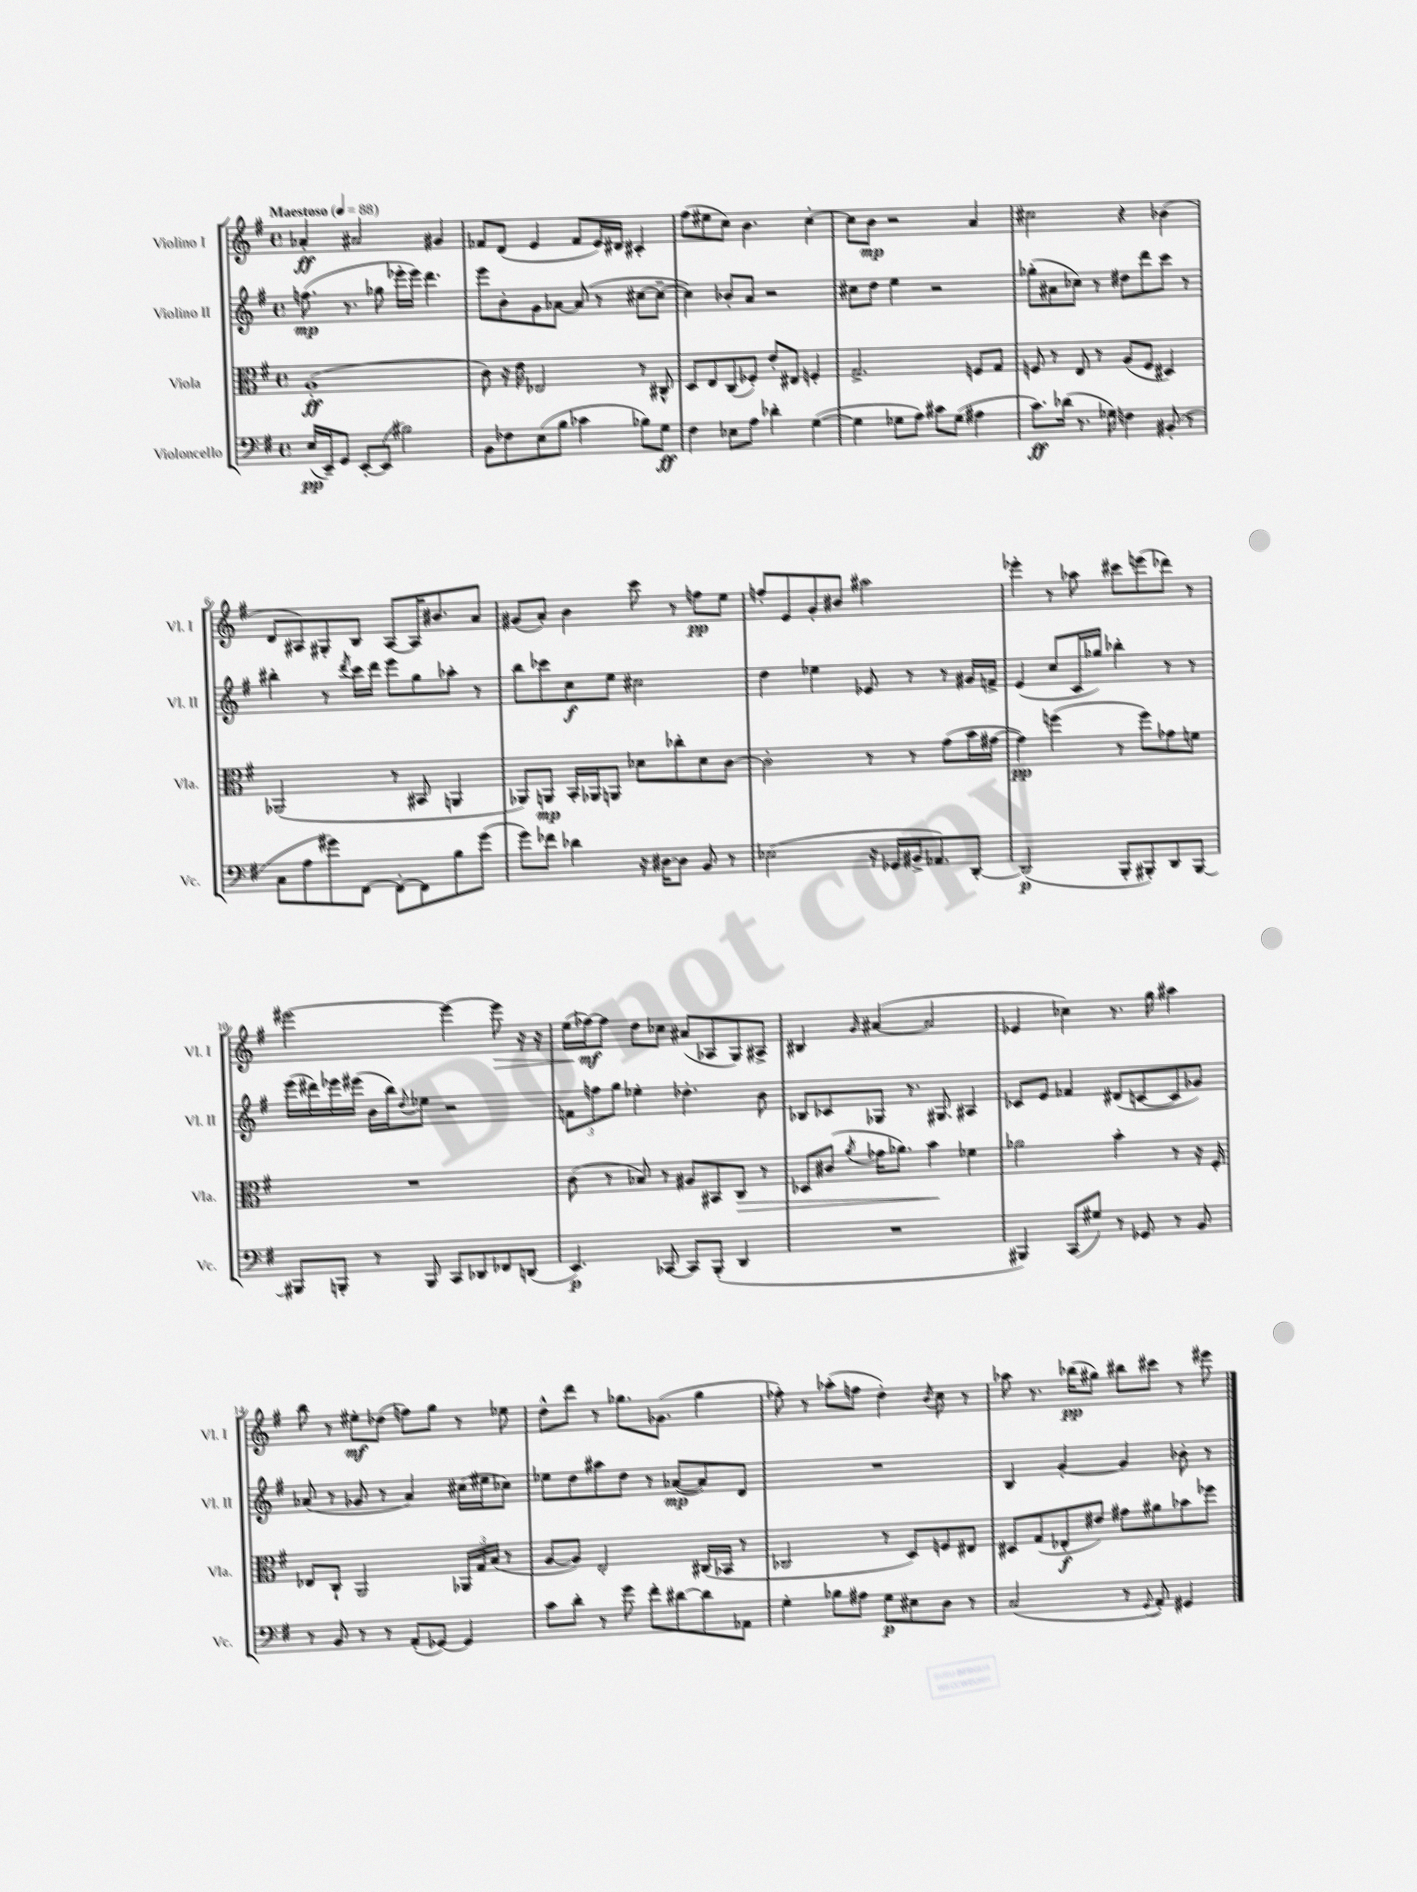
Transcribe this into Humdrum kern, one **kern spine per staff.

**kern	**dynam	**kern	**dynam	**kern	**dynam	**kern	**dynam
*part4	*part4	*part3	*part3	*part2	*part2	*part1	*part1
*staff4	*staff4	*staff3	*staff3	*staff2	*staff2	*staff1	*staff1
*I"Violoncello	*	*I"Viola	*	*I"Violino II	*	*I"Violino I	*
*I'Vc.	*	*I'Vla.	*	*I'Vl. II	*	*I'Vl. I	*
*clefF4	*	*clefC3	*	*clefG2	*	*clefG2	*
*k[f#]	*	*k[f#]	*	*k[f#]	*	*k[f#]	*
*M4/4	*	*M4/4	*	*M4/4	*	*M4/4	*
*met(c)	*	*met(c)	*	*met(c)	*	*met(c)	*
*MM88	*	*MM88	*	*MM88	*	*MM88	*
=1	=1	=1	=1	=1	=1	=1	=1
!	!	!	!	!	!	!LO:TX:a:B:t=Maestoso	!
(16E/LL	pp	(1A'	ff	(8.ffn\	mp	4a-X'/	ff
16EE~/J)	.	.	.	.	.	.	.
8GG/J	.	.	.	.	.	.	.
.	.	.	.	8.r	.	.	.
[8EE'/L	.	.	.	.	.	2a#X/	.
(8EE/J]	.	.	.	8gg-X\	.	.	.
2B#X\)	.	.	.	16eee-X'\LL	.	.	.
.	.	.	.	16eee-\JJ)	.	.	.
.	.	.	.	4.ddd\	.	.	.
.	.	.	.	.	.	4g#X/	.
=2	=2	=2	=2	=2	=2	=2	=2
8BB\L	.	8c\)	.	8eee\L	.	8f-X/L	.
8F-X\	.	16r	.	8b'\	.	(8d/J	.
.	.	16e\	.	.	.	.	.
(8E\	.	2E-X/	.	8g\	.	4e/	.
8B\J	.	.	.	[8a-X\J	.	.	.
4c-X\	.	.	.	(8a-/]	.	8f-/L	.
.	.	.	.	8r	.	16e/L)	.
.	.	.	.	.	.	16d#X/JJ	.
8B-X\L)	.	8r	.	[8cc#X\L	.	4c#X'/	.
8G\J	ff	8C#X^^/	.	8cc#~\J_	.	.	.
=3	=3	=3	=3	=3	=3	=3	=3
4F#\	.	8D/L	.	4cc#\])	.	(8ff#\L	.
.	.	8E/	.	.	.	8ee#X\	.
8E-X\L	.	(8C/	.	8b-X'/L	.	8cc\J)	.
8A\J	.	8F-X'/J)	.	8a/J	.	4.b\	.
4d-X'\	.	8e'/L	.	2r	.	.	.
.	.	8E#X/J	.	.	.	.	.
([4G\	.	4Fn'/	.	.	.	[4cc'\	.
=4	=4	=4	=4	=4	=4	=4	=4
4G\]	.	2.G^/	.	8cc#X\L	.	8cc\L]	.
.	.	.	.	8dd\J	.	8b\J	mp
8G-X\L	.	.	.	4ee\	.	2r	.
8A\J)	.	.	.	.	.	.	.
8c#X\L	.	.	.	2r	.	.	.
(8G-\J	.	.	.	.	.	.	.
4A#X\	.	8Fn/L	.	.	.	4a/	.
.	.	8G/J	.	.	.	.	.
=5	=5	=5	=5	=5	=5	=5	=5
8.c\L)	ff	8Fn/	.	(8gg-X'\L	.	2cc#X\	.
.	.	8r	.	8a#X\	.	.	.
(16d-X\Jk	.	.	.	.	.	.	.
8.r	.	8E/	.	8cc-X\J)	.	.	.
.	.	8r	.	8r	.	.	.
16G-X\)	.	.	.	.	.	.	.
4Fn\	.	(8A/L	.	8dd#X\L	.	4r	.
.	.	8F/J	.	8ddd\	.	.	.
(8BB#X'/	.	4D#X/)	.	8ccc\J	.	(4b-X\	.
8r	.	.	.	8r	.	.	.
!!LO:LB:g=z
=6	=6	=6	=6	=6	=6	=6	=6
8C\L	.	(2AA-X/	.	4bb#X'\	.	8d/L	.
8A\	.	.	.	.	.	8A#X/)	.
8g#X\)	.	.	.	8r	.	8G#X'/	.
.	.	.	.	8qddd/	.	.	.
[8FF#\J	.	.	.	16ccc\LL	.	8B/J	.
.	.	.	.	16ddd\JJ	.	.	.
8FF#'\L_	.	8r	.	8eee\L	.	[8A#/L	.
8FF#\]	.	8BB#X/	.	8gg\	.	16A#/K]	.
.	.	.	.	.	.	8.b#X/	.
8B\	.	4AAn/	.	8aa-X'\J	.	.	.
(8g#\J	.	.	.	8r	.	8a/J	.
=7	=7	=7	=7	=7	=7	=7	=7
8g\L)	.	8AA-X/L)	.	8bb\L	.	(8g#X/L	.
8f-X\J	.	8AAn/J	mp	8ccc-X\	.	8a'/J)	.
4d-X\	.	16BB'/LL	.	8cc\	f	4b\	.
.	.	16AA-X/J	.	.	.	.	.
.	.	8AAn/J	.	8ee\J	.	.	.
16r	.	8d-X\L	.	2cc#X\	.	8ccc\	.
[16D#X\KL	.	.	.	.	.	.	.
8D#\J]	.	8cc-X'\	.	.	.	8r	.
8BB/	.	8d-\	.	.	.	8ffn\L	pp
8r	.	[8c\J	.	.	.	8ee\J	.
=8	=8	=8	=8	=8	=8	=8	=8
(2E-X\	.	2c'\]	.	4dd\	.	8ffn'/L	.
.	.	.	.	.	.	8e/	.
.	.	.	.	4ee-X\	.	8g'/	.
.	.	.	.	.	.	8b#X/J	.
16r	.	8r	.	8e-X/	.	2aa#X\	.
16GG-X/LL	.	.	.	.	.	.	.
16BB#X^/J	.	8r	.	8r	.	.	.
8.AA-X/)	.	.	.	.	.	.	.
.	.	(8g\L	.	8r	.	.	.
[8DD'/J	.	16b\L	.	16g#X/LL	.	.	.
.	.	[16g#X\JJ	.	16fn^/JJ	.	.	.
=9	=9	=9	=9	=9	=9	=9	=9
(2DD/]	p	4g#\])	pp	(4e/	.	4eee-X'\	.
.	.	(4ffn\	.	8cc/L	.	8r	.
.	.	.	.	16c/L	.	8aa-X\	.
.	.	.	.	16gg-X/JJ)	.	.	.
8BBB'/L	.	8r	.	4bb-X'\	.	8ccc#X\L	.
8BBB#X'/)	.	8ff\L)	.	.	.	(8eeen\	.
8DD/	.	8g-X\	.	8r	.	8ddd-X\J)	.
[8BBB#/J	.	8fn\J	.	8r	.	8r	.
!!LO:LB:g=z
=10	=10	=10	=10	=10	=10	=10	=10
8BBB#X/L]	.	1r	.	(16eee\LL	.	[2eee#X\	.
.	.	.	.	16ddd#X\)	.	.	.
8BBBn'/J	.	.	.	16eee-X\	.	.	.
.	.	.	.	(16eee#X\JJ	.	.	.
8r	.	.	.	16b\LL	.	.	.
.	.	.	.	16bb\J)	.	.	.
.	.	.	.	8qqdd/	.	.	.
8BBB/	.	.	.	8ee-X\J	.	.	.
8CC/L	.	.	.	2r	.	4eee#\_	.
8DD-X/	.	.	.	.	.	.	.
!	!	!	!	!	!	!	!LO:HP:b
8FF-X/	.	.	.	.	.	8eee#\]	>
(8DDn/J	.	.	.	.	.	16r	.
.	.	.	.	.	.	16r	.
=11	=11	=11	=11	=11	=11	=11	=11
4.EE/)	p	(8c\	.	12fn\L	.	(16ee\LL	.
.	.	.	.	.	.	[16ff-X\J)	mf
.	.	.	.	12ffn\	.	.	.
.	.	8r	.	.	.	8ff-\J]	]
.	.	.	.	12gg\J	.	.	.
.	.	8B-X/)	.	4ee-X'\	.	8dd\L	.
[8CC-X/	.	8r	.	.	.	8cc-X\J	.
8CC-/L]	.	8A#X/L	.	4.dd-X'\	.	(8a#X/L	.
(8BBB'/J	.	8BB#X/	.	.	.	8A-X/	.
!	!	!	!LO:HP:b	!	!	!	!
4DD/	.	8C/J	>	.	.	8G/)	.
.	.	8r	.	8b\	.	8A#X^/J	.
=12	=12	=12	=12	=12	=12	=12	=12
1r	.	8D-X/L	.	8B-X/L	.	4B#X/	.
.	.	(8c#X/J	.	8c-X/	.	.	.
.	.	8qa/	.	.	.	16qqg/	.
.	.	16g-X\KL	.	8G-X/J	.	([4a#X/	.
.	.	8.a-X\J)	.	.	.	.	.
.	.	.	.	8.r	.	.	.
.	.	4b\	.	.	.	2a#/]	.
.	.	.	.	8.G#X/	.	.	.
.	.	4f-X\	]	4A#X/	.	.	.
=13	=13	=13	=13	=13	=13	=13	=13
4BBB#X/)	.	2a-X\	.	8c-X/L	.	4e-X/	.
.	.	.	.	8e/J	.	.	.
(8CC/L	.	.	.	4f-X/	.	4cc-X\)	.
8G#X/J)	.	.	.	.	.	.	.
8r	.	4b'\	.	(8d#X/L	.	8.r	.
8GG-X/	.	.	.	[8cn/	.	.	.
.	.	.	.	.	.	16gg\	.
8r	.	8r	.	8c/]	.	4aa#X\	.
8BB/	.	16r	.	8g-X/J)	.	.	.
.	.	16F#'/	.	.	.	.	.
!!LO:LB:g=z
=14	=14	=14	=14	=14	=14	=14	=14
8r	.	8E-X/L	.	(8a-X/	.	8bb\	.
8BB/	.	8C`/J	.	8r	.	8r	.
8r	.	2AA/	.	8g-X/	.	8ee#X'\L	mf
8r	.	.	.	8r	.	(8dd-X\J	.
(8AA'/L	.	.	.	4a-/)	.	8ffn\L)	.
[8GG-X/J)	.	.	.	.	.	8gg\J	.
4GG-/]	.	24AA-X/LL	.	(16cc#X\LL	.	8r	.
.	.	24G/	.	.	.	.	.
.	.	.	.	16ee#X\J	.	.	.
.	.	(24B/JJ	.	.	.	.	.
.	.	8r	.	8cc-X\J)	.	8ee-X\	.
=15	=15	=15	=15	=15	=15	=15	=15
8c\L	.	[8A/L	.	8ee-X\L	.	8dd^^\L	.
8d'\J	.	8A/J])	.	8dd\	.	8ddd\J	.
8r	.	2E'/	.	8aa#X\	.	8r	.
8g\	.	.	.	8dd\J	.	8.gg-X\L	.
8f#'\L	.	.	.	8r	.	.	.
.	.	.	.	.	.	(8.g-X\J	.
[8d#X\	.	.	.	([8a-X/L	mp	.	.
8d#\]	.	(16C#X/LL	.	8a-/])	.	4gg-\	.
.	.	16BB-X/JJ	.	.	.	.	.
8AA-X\J	.	8r	.	8d/J	.	.	.
=16	=16	=16	=16	=16	=16	=16	=16
4G'\	.	2C-X/	.	1r	.	8ff-X'\)	.
.	.	.	.	.	.	8r	.
8B-X\L	.	.	.	.	.	(8aa-X'\L	.
8A#X\J	.	.	.	.	.	8ffn\J	.
8G\L	p	8r	.	.	.	4dd'\)	.
8E#X\	.	8D/L)	.	.	.	.	.
.	.	.	.	.	.	8qb/	.
8D\J	.	8Fn/	.	.	.	8cc\	.
8r	.	8E#X/J	.	.	.	8r	.
=17	=17	=17	=17	=17	=17	=17	=17
(2C/	.	8D#X/L	.	4B/	.	8aa-X\	.
.	.	(8G/	.	.	.	8.r	.
.	.	8E-X'/	f	[4g'/	.	.	.
.	.	.	.	.	.	(16bb-X\KL	pp
.	.	8e#X/J)	.	.	.	8gg#X\J)	.
8r	.	8g#X\L	.	4g/]	.	8bb#X\L	.
8qqGG/	.	.	.	.	.	.	.
8AA'/)	.	8a#X\	.	.	.	8ccc#X\J	.
4GG#X/	.	8b-X\	.	8b-X'\	.	8r	.
.	.	8ff-X\J	.	8r	.	8eee#X\	.
==	==	==	==	==	==	==	==
*-	*-	*-	*-	*-	*-	*-	*-
